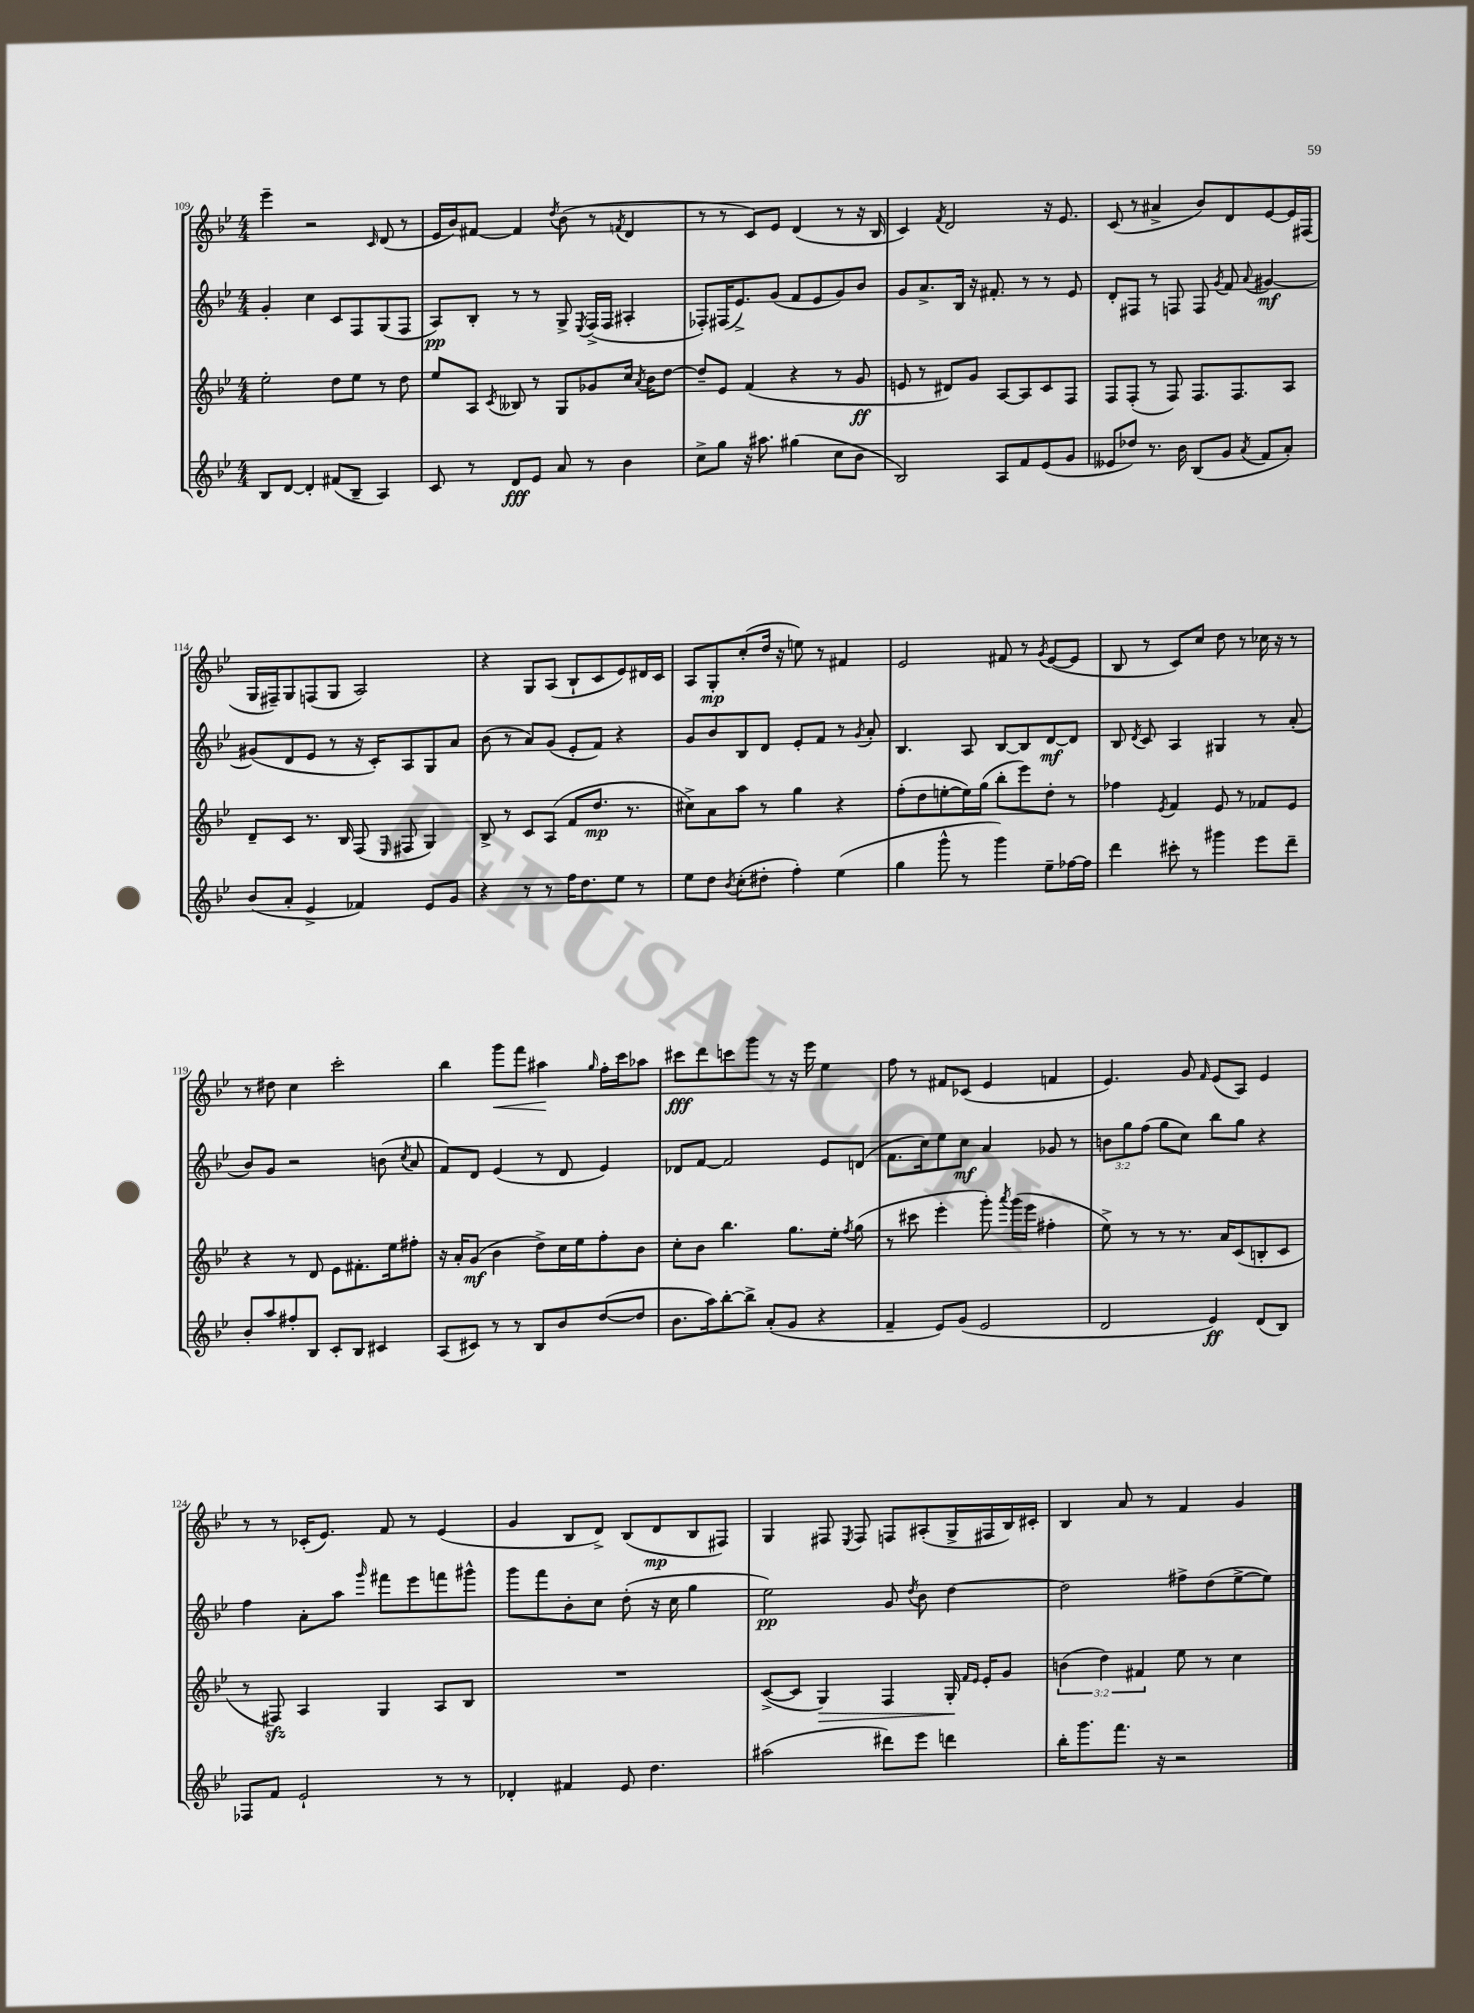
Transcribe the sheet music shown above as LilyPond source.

<<
\new StaffGroup <<
\new Staff = "s0" {
    \clef treble \key bes \major \numericTimeSignature \time 4/4
    \autoBeamOff ees'''4-- r2 \grace { c'16 } d'8( r8 |
    ees'16[ bes'16) fis'8]~ fis'4 \acciaccatura { d''8 } bes'8( r8 \acciaccatura { f'8 } d'4 |
    r8 r8 c'8[) ees'8] d'4( r8 r16 bes16 |
    c'4) \acciaccatura { f'8 } d'2 r16 ees'8. |
    c'8( r8 ais'4-> bes'8[) d'8 ees'8~ ees'16 fis16]( |
    g16[ fis16--) g8 f8( g8] a2) |
    r4 g8[ a8]( bes8[-! c'8 ees'8) dis'16 c'16] |
    a8[ g8-.\mp c''8-.( d''16] r16 e''8) r8 fis'4 |
    ees'2 fis'8 r8 \acciaccatura { g'8 } ees'8[~( ees'8] |
    bes8 r8 c'8[) c''8] d''8 r8 ces''16 r16 r8 |
    r8 dis''8 c''4 c'''2-. |
    bes''4 g'''8[\< f'''8] ais''4\! \grace { g''16 } f''16[-. c'''16 aes''8] |
    cis'''8[\fff d'''8 c'''8 g'''8] r8 r16 ees'''16 ees''4 |
    f''8 r8 fis'8[ ces'8]( ees'4 f'4 |
    ees'4.) g'8 \grace { f'16 } ees'8[( a8]) ees'4 |
    r8 r8 ces'16[-.( ees'8.]) f'8 r8 ees'4( |
    g'4 bes8[ d'8]->) bes8[( d'8\mp bes8 fis8]) |
    g4 fis8 \acciaccatura { ees8 } fis8 f8[ ais8-.( g16-> fis16 bes16) cis'16]-. |
    bes4 a'8 r8 f'4 g'4 \bar "|." |
}
\new Staff = "s1" {
    \clef treble \key bes \major \numericTimeSignature \time 4/4 \override Staff.TupletNumber.text = #tuplet-number::calc-fraction-text
    \autoBeamOff g'4-. c''4 c'8[ f8 g8( f8] |
    a8[\pp) bes8]-. r8 r8 g8-> \acciaccatura { ees8 } f16[->( f16] ais4-. |
    fes8[-.) fis16( ees'8.->) g'8]( f'8[ ees'8 g'8) bes'8] |
    g'8[ a'8.-> bes16] r16 fis'8.-. r8 r8 ees'8 |
    d'8[-. fis8] r8 f8 f8 \acciaccatura { g'8 } f'8 \appoggiatura { a'8 } gis'4~\mf |
    gis'8[( d'8 ees'8] r8 r16 c'16[-.) a8 g8 a'8] |
    bes'8( r8 a'8[) g'8]( ees'8[-. f'8]) r4 |
    g'8[ bes'8 bes8 d'8] ees'8[-. f'8] r8 \acciaccatura { g'8 } a'8-. |
    bes4. a8 bes8[~ bes8 d'8~\mf d'8] |
    bes8 \acciaccatura { d'8 } c'8 a4 gis4 r8 a'8-.( |
    bes'8[) g'8] r2 b'8( \acciaccatura { c''8 } a'8 |
    f'8[) d'8] ees'4( r8 d'8 ees'4) |
    des'8[ f'8]~ f'2 ees'8[ d'8]( |
    f'8.[ c''16) ees''8 c''8]\mf a'4 ges'8 r8 |
    \tuplet 3/2 { b'8[ g''8 f''8]( } g''8[ c''8]) bes''8[ g''8] r4 |
    f''4 a'8[-. a''8] \grace { g'''16 } fis'''8[ ees'''8 f'''8 gis'''8]-^ |
    g'''8[ f'''8 bes'8-. c''8] d''8-.( r16 c''16 g''4 |
    ees''2\pp) g'8 \acciaccatura { d''8 } bes'8 d''4~ |
    d''2 fis''8[-> d''8( ees''8~-> ees''8]) \bar "|." |
}
\new Staff = "s2" {
    \clef treble \key bes \major \numericTimeSignature \time 4/4 \override Staff.TupletNumber.text = #tuplet-number::calc-fraction-text
    \autoBeamOff ees''2-. d''8[ ees''8] r8 d''8 |
    ees''8[ a8] \acciaccatura { c'8 } beses8 r8 g8[ ges'8 c''16] \acciaccatura { a'8 } bes'16[ d''8]~ |
    d''8[-- ees'8] f'4( r4 r8 g'8\ff |
    e'8 r8 dis'8[) g'8] a8[~ a8 c'8 f8] |
    f8[ f8]-.( r8 f8) f8.[ f8. a8] |
    d'8[-- c'8] r8. bes16 f8( \grace { ees16 } fis8 g4) |
    bes8-> r8 c'8[ a8]( f'8[ d''8.]\mp r8. |
    cis''8[->) a'8 a''8] r8 g''4 r4 |
    f''8[-.( d''8 e''8~-. e''16) g''16]( bes''8[-. ees'''8) d''8]-. r8 |
    fes''4 \acciaccatura { ees'8 } f'4 ees'8 r8 fes'8[ ees'8] |
    r4 r8 d'8 ees'8[ fis'8.-. ees''16 fis''8]-. |
    r16 a'16[-. g'8]\mf( bes'4 d''8[->) c''16 ees''16 f''8-. bes'8] |
    c''8[-. bes'8] bes''4. g''8.[ ees''16]-. \acciaccatura { f''8 } g''8( |
    r8 cis'''8 ees'''4-. g'''8-.) \acciaccatura { a'''8 } g'''16[( ees'''16] fis''4-. |
    ees''8->) r8 r8 r8. a'16[ c'8( b8-. c'8] |
    r8 fis8\sfz) a4 g4 a8[ bes8] |
    R1 |
    c'8[~->( c'8] g4\>) f4 g16-.\! \grace { f'16[ ees'16] } ees'16[-. g'8] |
    \tuplet 3/2 { b'4( d''4) fis'4 } ees''8 r8 c''4 \bar "|." |
}
\new Staff = "s3" {
    \clef treble \key bes \major \numericTimeSignature \time 4/4
    \autoBeamOff bes8[ d'8]~ d'4-. fis'8[( bes8]-- a4) |
    c'8 r8 d'8[\fff ees'8] a'8 r8 bes'4 |
    c''8[-> g''8] r16 ais''8. gis''4( c''8[ bes'8] |
    bes2) a8[ f'8 ees'8( g'8] |
    eeses'8[ des''8]) r8. bes'16 bes8[( g'8] \acciaccatura { a'8 } f'8[ a'8]-.) |
    bes'8[( a'8]-. ees'4-> fes'4) ees'8[ g'8] |
    r4 r8 r8 f''16[ d''8. ees''8] r8 |
    ees''8[ d''8] \acciaccatura { bes'8 } c''8[-.( dis''8]-. f''4-.) ees''4( |
    g''4 g'''8-^ r8 g'''4) ees''8[-- fes''16~ fes''16] |
    d'''4 cis'''8-. r8 gis'''4 ees'''8[ d'''8]-- |
    bes'8[-. a''8 fis''8-. bes8] c'8[-. bes8] cis'4 |
    a8[( cis'8]) r8 r8 bes8[ bes'8 d''8~( d''8] |
    bes'8.[ a''16) bes''8~-. bes''8]-> a'8[-.( g'8] r4 |
    f'4-- ees'8[) g'8]( ees'2 |
    d'2 ees'4\ff) d'8[( bes8]) |
    fes8[ f'8] ees'2-! r8 r8 |
    des'4-. fis'4 ees'8 d''4. |
    ais''2( dis'''8[) ees'''8] d'''4 |
    bes''16[-. g'''8. f'''8.] r16 r2 \bar "|." |
}
>>
>>
\layout { \context { \Score currentBarNumber = #109 } }
